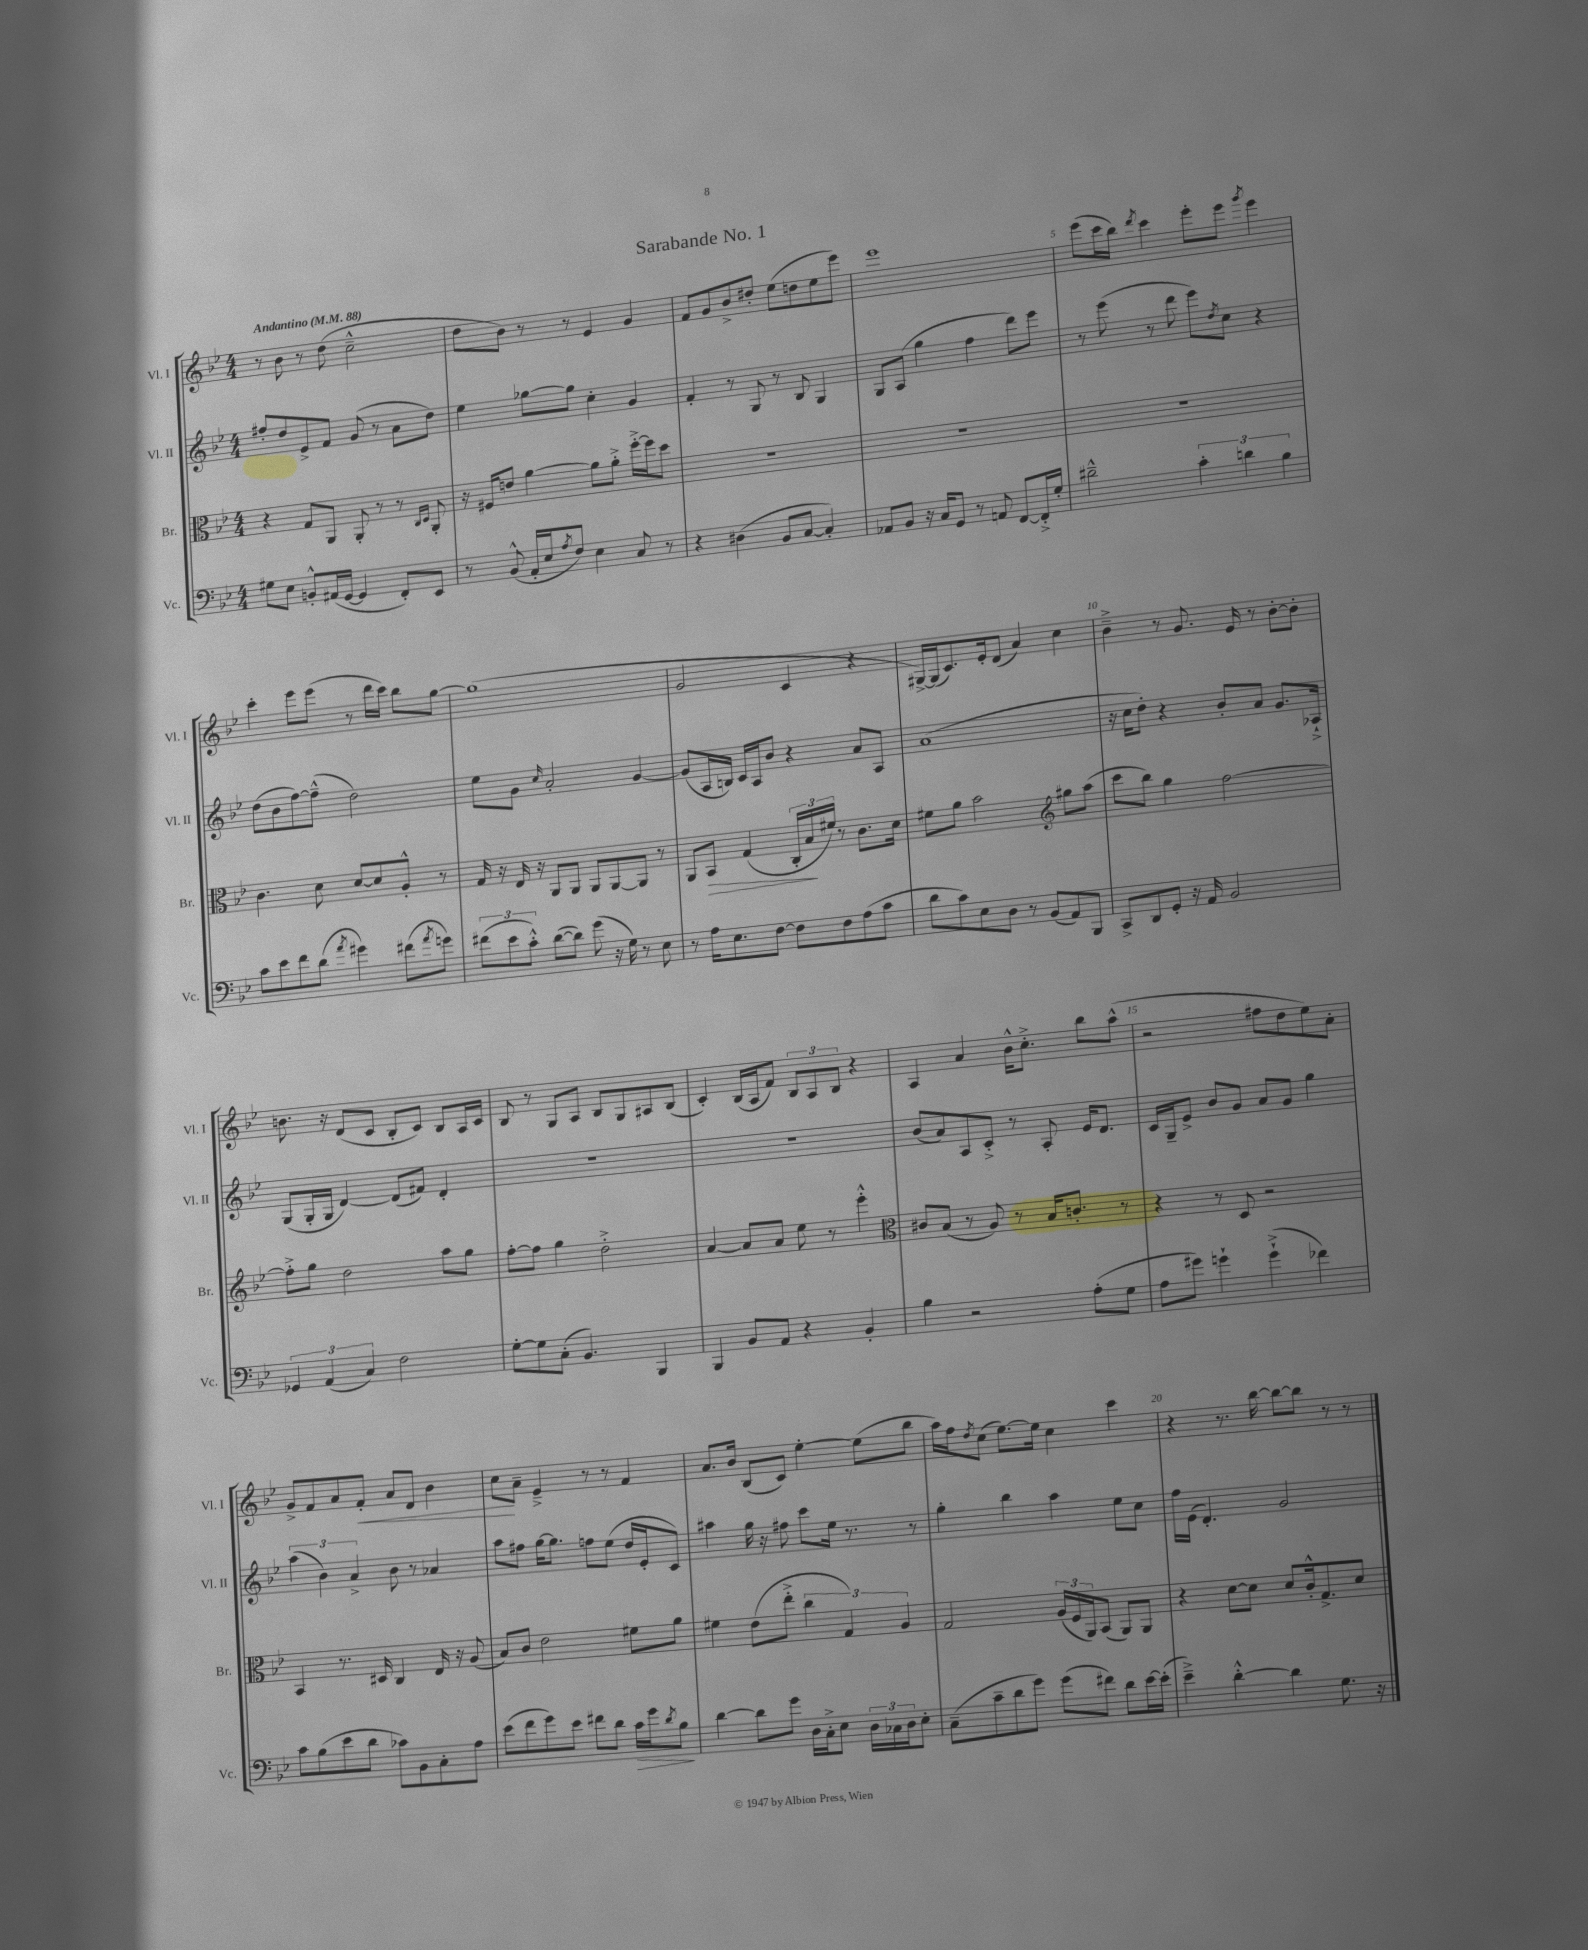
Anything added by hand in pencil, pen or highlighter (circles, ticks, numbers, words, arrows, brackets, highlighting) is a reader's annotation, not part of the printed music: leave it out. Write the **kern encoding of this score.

**kern	**kern	**kern	**kern
*staff4	*staff3	*staff2	*staff1
*clefF4	*clefC3	*clefG2	*clefG2
*k[b-e-]	*k[b-e-]	*k[b-e-]	*k[b-e-]
*M4/4	*M4/4	*M4/4	*M4/4
*MM88	*MM88	*MM88	*MM88
8G#	4r	8ff#'	8r
8E-	.	8dd	8b-
8BB'^^	8G	8e-^	8r
(16AA#	8AA	8f	(8dd
[16GG	.	.	.
4GG]	8AA'	(8g	2cc~^^
.	8r	8r	.
8FF')	8r	8a	.
.	16qqC	.	.
.	16qqD	.	.
8EE-	8AA'	8dd)	.
=	=	=	=
8r	16r	4ee-	8dd
.	16F#	.	.
(8BB-^^	8e	.	8b-)
16AA'	[4a	[8gg-	8r
16E-	.	.	.
8qA	.	.	.
8F)	.	8gg-]	8r
4E-	8a]	4cc'	4e-
.	8a'^	.	.
8C	[16ff'^	4g	4g
.	16ff]	.	.
8r	8dd	.	.
=	=	=	=
4r	1r	4f'	8f
.	.	.	8g
(4D#	.	8r	8b-^
.	.	8G	8dd#'
8BB-	.	8r	(8ee-
[8C	.	8B-	8dd
4C'])	.	4G	8ee-
.	.	.	8eee-)
=	=	=	=
8AA-	1r	8G	1eee-
8BB-	.	(8A	.
16r	.	4gg	.
16C	.	.	.
8GG	.	.	.
8r	.	4ff	.
8AA	.	.	.
[8FF	.	8ddd)	.
16FF'^]	.	8eee-	.
16G'	.	.	.
=	=	=	=
2d#~^^	1r	8r	(8eee-
.	.	(8eee-	16ccc
.	.	.	16bb-)
.	.	.	8qddd
.	.	8r	4ccc
.	.	8ddd	.
6c'	.	8eee-)	8eee-'
.	.	8qdd	.
.	.	8cc	8eee-
6d	.	.	.
.	.	.	8qggg
.	.	4r	4eee-
6B-	.	.	.
=	=	=	=
8c	4.c	(8dd	4ccc'
8e-	.	8b-	.
8f	.	[8ff)	8eee-
(8d	8d	(8ff~^^]	(8eee-
8qa	.	.	.
4g#)	[8d	2dd)	8r
.	8d]	.	16ddd
.	.	.	16ccc)
(8f#	8A'^^	.	8bb-
8qa	.	.	.
8g)	8r	.	[8gg
=	=	=	=
(12f#	16G	8ee-	(1gg]
.	16r	.	.
12e-	.	.	.
.	16E-	8g	.
12c'^^)	.	.	.
.	16r	.	.
.	.	16qqcc	.
([8d	8AA	2a'	.
8d])	8AA	.	.
(8g	8AA	.	.
16r	[8AA	.	.
16G)	.	.	.
8r	8AA]	[4g	.
8E-	8r	.	.
=	=	=	=
8r	8AA	(8g]	2g
16A	8BB-	16A	.
8.E-	.	16B)	.
.	(4G	16c	.
.	.	16A	.
[8F	.	8b-	.
8F]	24C'	4r	4c
.	24B-	.	.
.	24f#)	.	.
8F	8r	.	.
(8A	8.c	8a	4r
8c	.	8A	.
.	16d	.	.
=	=	=	=
8d	8f#	(1a	[16G#^)
.	.	.	(16G#]
8c)	8a	.	8.c)
8E-	2b-	.	.
.	.	.	16e-'
8D	.	.	(8d
8r	.	.	4a)
(8BB-	.	.	.
*	*clefG2	*	*
8AA)	8gg#	.	4cc
8BBB-	(8aa	.	.
=	=	=	=
8CC^	8ccc	16r	4b-~^
.	.	16cc	.
8DD	8bb-)	8dd')	.
8GG'	4gg	4r	8r
16r	.	.	8.g
16AA	.	.	.
2BB-	[2ff	8b-'	.
.	.	.	16e-
.	.	8a	8r
.	.	8.g	[8b-'
.	.	.	8b-']
.	.	16A-`^	.
=	=	=	=
6GG-	8ff'^]	(8G	8.b
.	8gg	16G'	.
(6AA	.	.	.
.	.	16G	16r
.	2dd	[4d)	(8d
6C)	.	.	.
.	.	.	8c
2F	.	(8d]	8B-'
.	.	8f#)	8c)
.	8aa	4d'	8B-
.	8gg	.	16A
.	.	.	16c
=	=	=	=
[8G'	[8ff'	1r	8B-
8G]	8ff]	.	8r
(8C'	4gg	.	8G
4.BB-)	.	.	8A
.	2dd'^	.	8B-
.	.	.	8G
4BBB-	.	.	8A#
.	.	.	(8B-
=	=	=	=
4BBB-	[4a	1r	4c')
8BB-	8a]	.	(16B-
.	.	.	16A
8AA	8a	.	8f)
4r	8ee-	.	12B-
.	.	.	12A
.	8r	.	.
.	.	.	12B-
4BB-'	4eee-'^^	.	4r
=	=	=	=
*	*clefC3	*	*
4B-	8c#	(8b-	4A
.	(8B-	8a)	.
2r	8r	8A	4a
.	8A)	8c'^	.
.	8r	8r	16b-^^
.	.	.	8.cc'^
.	16B-	8A'	.
.	8.c'	.	.
(8A'	.	16e-	8bb-
.	.	8.d	.
8G	8r	.	(8aa^^
=	=	=	=
8A	4r	16c	2r
.	.	16G~	.
8g#)	.	8e-^	.
4g`	8r	8b-	.
.	8D	8g	.
(4g`^	2r	8a	8ff#
.	.	8g	8dd
4f-)	.	4gg	8ee-)
.	.	.	8a'
=	=	=	=
8c	4BB-	(6aa	8g^
(8B-	.	.	8f
.	.	6b-)	.
8e-	8.r	.	8a
.	.	6a^	.
8d	.	.	8f'
.	16D#	.	.
8c-)	4C	8b-	8a
8BB-	.	8r	8d
8C'	16E-	4a-	4b-
.	16r	.	.
8A	(8A	.	.
=	=	=	=
(8e-	8B-)	8aa	8cc
8f	8c	8ff#	8a~
8g)	2e-	[16gg	4e-~^
.	.	8.gg]	.
8e-	.	.	.
8f#	.	8ff	8r
8d	.	(8ee-	8r
16c	8f#	16dd	4f
16g	.	16e-'	.
8qd	.	.	.
8B-	8a	8c)	.
=	=	=	=
[4d	4f#	4aa#	8.a
.	.	.	16b-
8d]	(8e-	16gg	(8B-
.	.	16r	.
8g	8ee-'^	8ff#	8c)
16D	6cc	8ccc	[4ee-'
16C'^	.	.	.
8E-	.	16ee-	.
.	6G)	.	.
.	.	8.r	.
24D	.	.	(8ee-]
24C-	.	.	.
24D	6A	.	.
8E-'	.	8r	8bb-
=	=	=	=
(8C~	2G	4gg'	16aa)
.	.	.	16ff
.	.	.	8qdd
8c~	.	.	(8cc
8d	.	4bb-	[8.ee-)
8g)	.	.	.
.	.	.	16ee-]
(8g	(24A	4aa	4cc
.	24F	.	.
.	24AA)	.	.
8f#)	(8BB-	.	.
8d	8AA)	8ee-	4ccc
[16e-	8AA	8cc	.
(16e-']	.	.	.
=	=	=	=
4e-~^)	4r	16ff	4r
.	.	(16e-	.
.	.	4.d')	.
[4d'^^	[8d	.	8.r
.	8d]	.	.
.	.	.	[16bb-
4d]	8d	2g	8bb-_
.	16c'^^	.	8bb-]
.	8.G^	.	.
8.G	.	.	8r
.	8d	.	8r
16r	.	.	.
==	==	==	==
*-	*-	*-	*-
